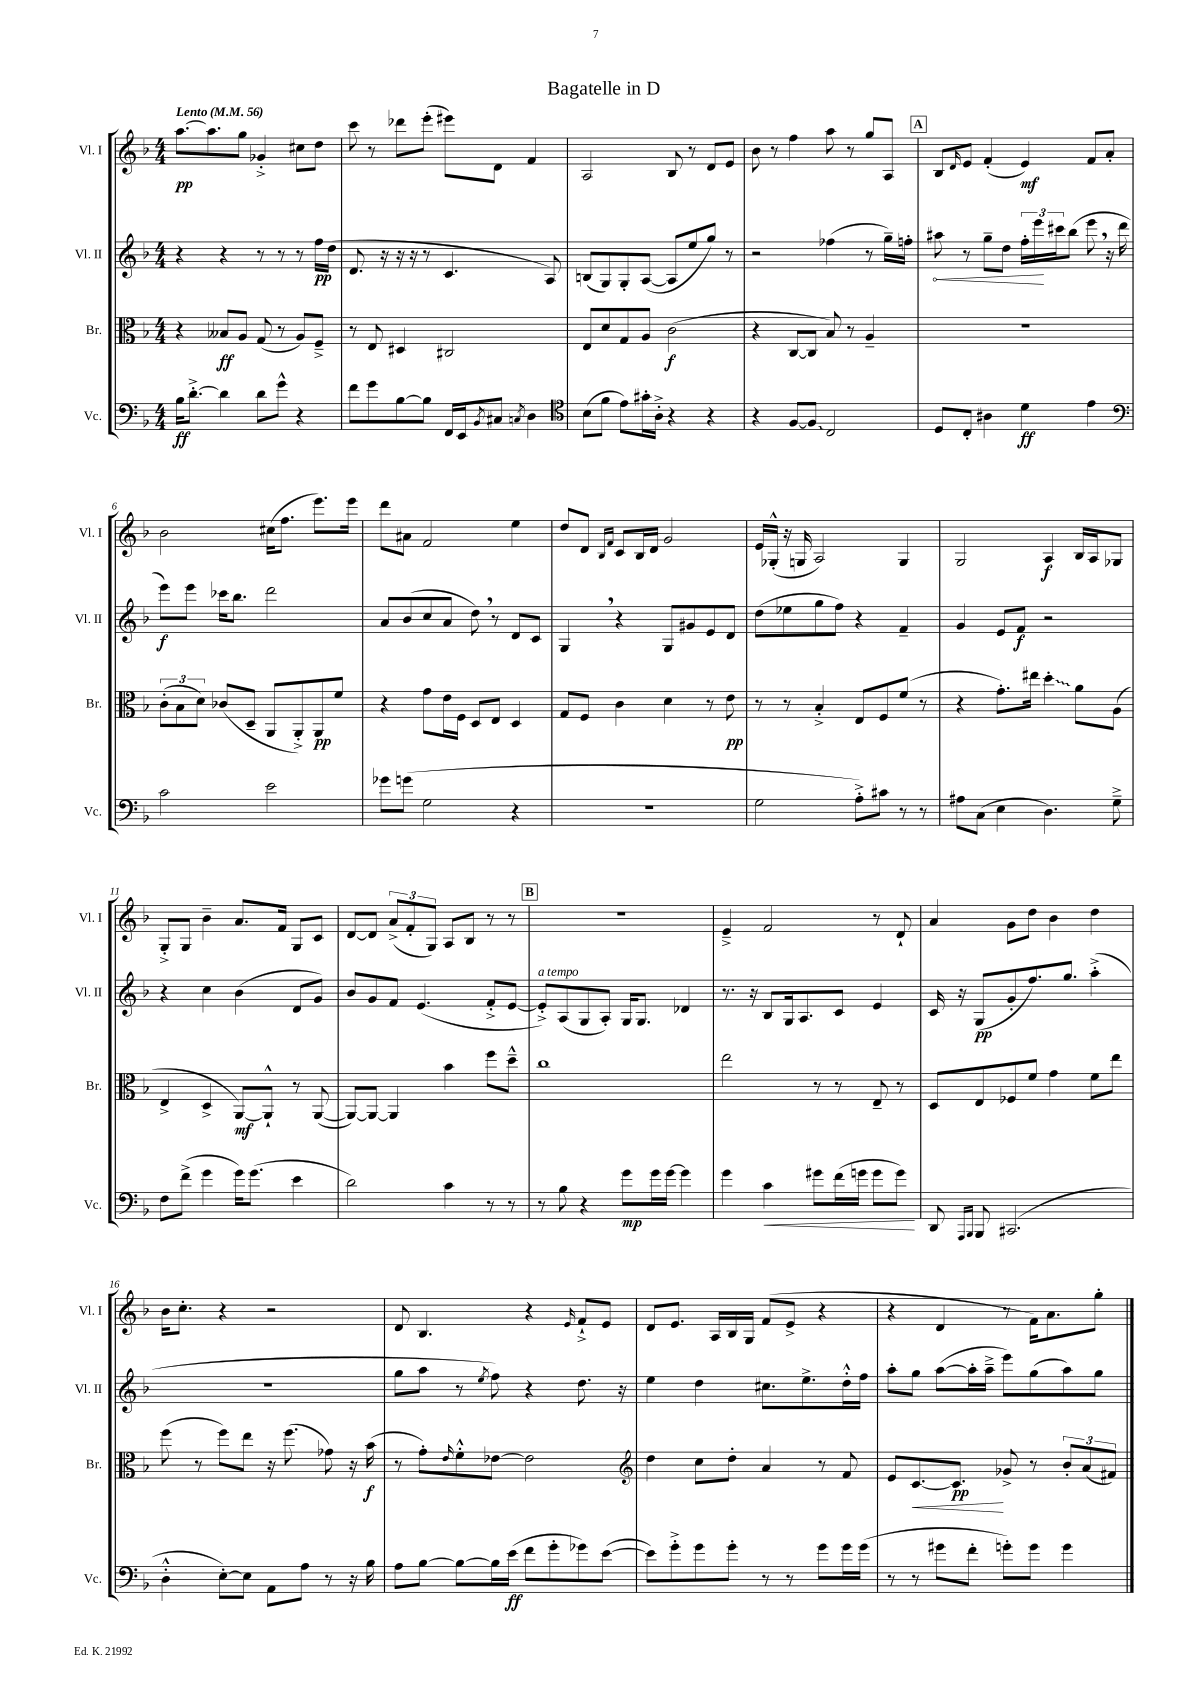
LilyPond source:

\header { title = "Bagatelle in D" }
<<
\new StaffGroup <<
\new Staff = "s0" \with { instrumentName = "Vl. I" shortInstrumentName = "Vl. I" } {
    \clef treble \key f \major \numericTimeSignature \time 4/4 \tempo "Lento" 4 = 56
    a''8.~\pp a''8. g''8 ges'4-.-> cis''8 d''8 |
    c'''8 r8 des'''8 e'''8-.( eis'''8) d'8 f'4 |
    a2 bes8 r8 d'8 e'8 |
    bes'8 r8 f''4 a''8 r8 g''8 a8 |
    \mark \markup { \box "A" } bes8 \grace { d'16 } e'8 f'4-.( e'4\mf) f'8 a'8-. |
    bes'2 cis''16( f''8. e'''8.) e'''16 |
    d'''8 ais'8 f'2 e''4 |
    d''8 d'8 \grace { bes16 f'16 } c'8 bes16 d'16 g'2 |
    e'16 ges16-.-^( r16 g16 a2) g4 |
    g2 a4\f bes16 a16 ges8 |
    g8-.-> g8 bes'4-- a'8. f'16 g8 c'8 |
    d'8~ d'8 \tuplet 3/2 { a'8->( f'8-. g8) } a8 bes8 r8 r8 |
    \mark \markup { \box "B" } R1 |
    e'4---> f'2 r8 d'8-! |
    a'4 g'8 d''8 bes'4 d''4 |
    bes'16 c''8.-. r4 r2 |
    d'8 bes4. r4 \grace { e'16 } f'8-!-> e'8 |
    d'8 e'8. a16 bes16 g16 f'8( e'8-> r4 |
    r4 d'4 r8 f'16) a'8. g''8-. \bar "|." |
}
\new Staff = "s1" \with { instrumentName = "Vl. II" shortInstrumentName = "Vl. II" } {
    \clef treble \key f \major \numericTimeSignature \time 4/4
    r4 r4 r8 r8 r8 f''16\pp d''16( |
    d'8. r16 r16 r16 r8 c'4. a8) |
    b8( g8) g8-. a8~( a8 e''8 g''8) r8 |
    r2 fes''4( r8 g''16--) f''16-. |
    \mark \markup { \box "A" } \once \override Hairpin.circled-tip = ##t ais''8\< r8 g''8-- d''8 \tuplet 3/2 { f''16-. e'''16\! cis'''16 } bes''8( e'''8 \breathe r16 d'''16 |
    e'''8\f) e'''8 ces'''16 bes''8. d'''2 |
    a'8 bes'8( c''8 a'8 d''8) \breathe r8 d'8 c'8 |
    g4 \breathe r4 g8 gis'8 e'8 d'8 |
    d''8( ees''8 g''8 f''8) r4 f'4-- |
    g'4 e'8 f'8\f r2 |
    r4 c''4 bes'4( d'8 g'8) |
    bes'8 g'8 f'8 e'4.( f'8-.-> e'8~ |
    \mark \markup { \box "B" } e'8-.->^\markup { \italic "a tempo" }) a8( g8 a8-.) g16 g8. des'4 |
    r8. r16 bes8 g16 a8. c'8 e'4 |
    c'16 r16 g8\pp( g'8-. f''8.) g''8. a''4-.->( |
    R1 |
    g''8 a''8 r8 \acciaccatura { e''8 } f''8) r4 d''8. r16 |
    e''4 d''4 cis''8. e''8.-> d''16-.-^ f''16 |
    a''8-. g''8 a''8~( a''16-. a''16---> e'''8) g''8( a''8) g''8 \bar "|." |
}
\new Staff = "s2" \with { instrumentName = "Br." shortInstrumentName = "Br." } {
    \clef alto \key f \major \numericTimeSignature \time 4/4
    r4 beses8\ff a8 g8( r8 a8) f8---> |
    r8 e8 dis4 cis2 |
    e8 d'8 g8 a8 c'2\f( |
    r4 c8~ c8 bes8) r8 a4-- |
    \mark \markup { \box "A" } R1 |
    \tuplet 3/2 { c'8-.( bes8 d'8) } ces'8( d8-- a,8 a,8-.->) a,8\pp f'8 |
    r4 g'8 e'16 f16 d8 e8 d4 |
    g8 f8 c'4 d'4 r8 e'8\pp |
    r8 r8 bes4-.-> e8 f8 f'8( r8 |
    r4 g'8.-.) eis''16 \once \override Glissando.style = #'zigzag d''4-.\glissando a'8 a8( |
    e4-> d4-> a,8~\mf) a,8-!-^ r8 a,8~( |
    a,8~) a,8~ a,4 bes'4 f''8 d''8---^ |
    \mark \markup { \box "B" } c''1 |
    e''2 r8 r8 e8-- r8 |
    d8 e8 fes8 f'8 g'4 f'8 e''8 |
    f''8( r8 f''8) e''8 r16 f''8.( ges'8) r16 bes'16\f( |
    r8 g'8-.) \grace { e'16 } f'8-.-^ ees'8~ ees'2 |
    \clef treble d''4 c''8 d''8-. a'4 r8 f'8 |
    e'8 c'8.~\< c'8.\pp\! ges'8-> r8 \tuplet 3/2 { bes'8-. a'8( fis'8) } \bar "|." |
}
\new Staff = "s3" \with { instrumentName = "Vc." shortInstrumentName = "Vc." } {
    \clef bass \key f \major \numericTimeSignature \time 4/4
    bes16\ff d'8.~-.-> d'4 d'8 g'8-^ r4 |
    f'8 g'8 bes8~ bes8 f,16 e,16 \acciaccatura { bes,8 } cis8 \acciaccatura { c8 } d4 |
    \clef tenor bes8( f'8 e'8) gis'16-. a16-.-> r4 r4 |
    r4 f8~ \once \override Glissando.style = #'zigzag f8\glissando c2 |
    \mark \markup { \box "A" } d8 c8-. ais4 d'4\ff e'4 |
    \clef bass c'2 e'2 |
    ges'8 g'8( g2 r4 |
    R1 |
    g2 a8-.->) cis'8 r8 r8 |
    ais8 c8( e4 d4.) g8---> |
    f8 f'8->( g'4 g'16) g'8.( e'4 |
    d'2) c'4 r8 r8 |
    \mark \markup { \box "B" } r8 bes8 r4 g'8\mp g'16 g'16~ g'4 |
    g'4 c'4\< gis'8 f'16( g'16 g'8 g'8\!) |
    d,8 \grace { a,,16 bes,,16 } bes,,8 cis,2.( |
    d4-.-^ e8~-.) e8 a,8 a8 r8 r16 bes16 |
    a8 bes8~ bes8~ bes16 e'16\ff( f'8 g'8-. ges'8) e'8~( |
    e'8) g'8-.-> g'8 g'8-. r8 r8 g'8 g'16 g'16( |
    r8 r8 gis'8 f'8-. g'8-.) g'8 g'4 \bar "|." |
}
>>
>>
